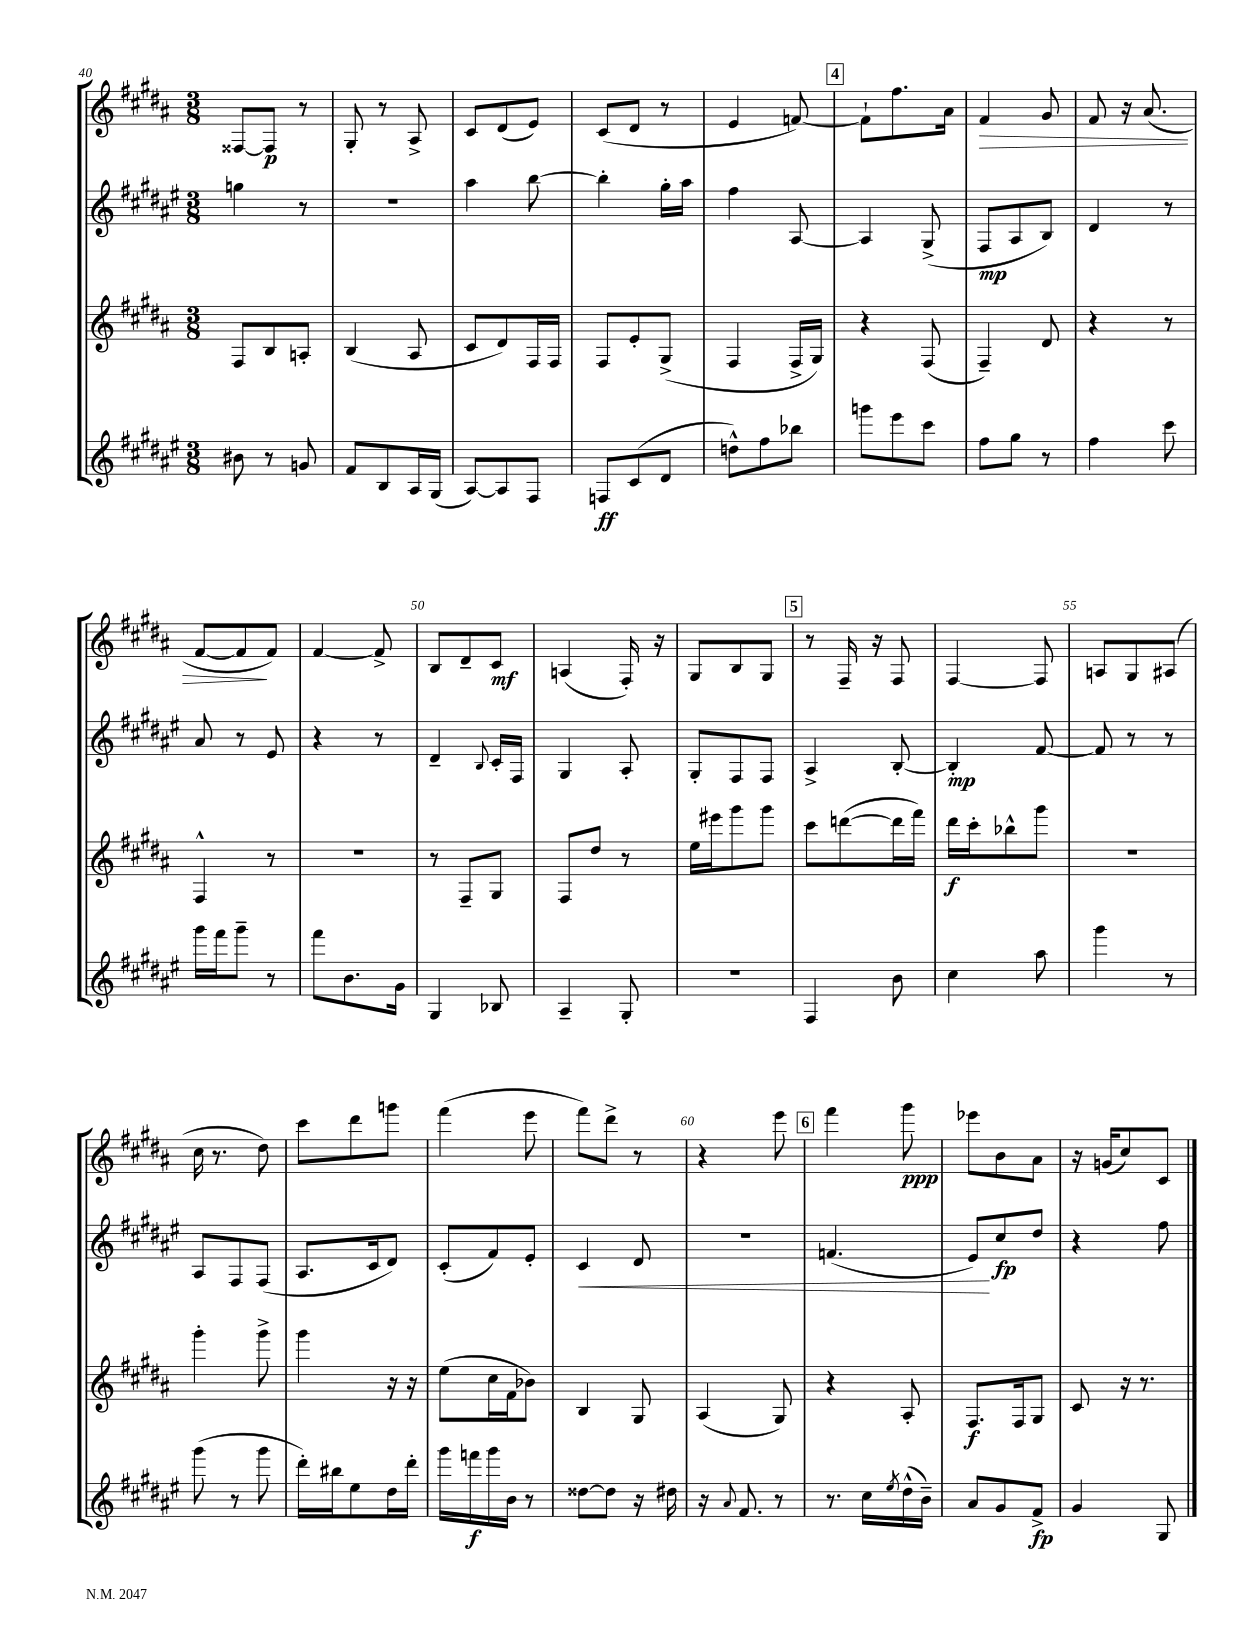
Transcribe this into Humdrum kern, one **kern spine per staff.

**kern	**kern	**kern	**kern
*staff4	*staff3	*staff2	*staff1
*clefG2	*clefG2	*clefG2	*clefG2
*k[f#c#g#d#a#e#]	*k[f#c#g#d#a#]	*k[f#c#g#d#a#e#]	*k[f#c#g#d#a#]
*M3/8	*M3/8	*M3/8	*M3/8
8b#	8F#	4gg	[8F##
8r	8B	.	8F##]
8g	8A'	8r	8r
=	=	=	=
8f#	(4B	4.r	8G#'
8B	.	.	8r
16A#	8A#	.	8A#^
(16G#	.	.	.
=	=	=	=
[8A#)	8c#	4aa#	8c#
8A#]	8d#)	.	(8d#
8F#	16F#	[8bb	8e)
.	16F#	.	.
=	=	=	=
8F	8F#	4bb']	(8c#
(8c#	8e'	.	8d#
8d#	(8G#^	16gg#'	8r
.	.	16aa#	.
=	=	=	=
8dd^^)	4F#	4ff#	4e
8ff#	.	.	.
8bb-	16F#^	[8A#	[8f)
.	16G#)	.	.
=	=	=	=
8ggg	4r	4A#]	8f`]
8eee#	.	.	8.ff#
8ccc#	(8F#	(8G#^	.
.	.	.	16a#
=	=	=	=
8ff#	4F#~)	8F#	4f#
8gg#	.	8A#	.
8r	8d#	8B)	8g#
=	=	=	=
4ff#	4r	4d#	8f#
.	.	.	16r
.	.	.	(8.a#
8ccc#	8r	8r	.
=	=	=	=
16ggg#	4F#^^	8a#	[8f#
16fff#	.	.	.
8ggg#~	.	8r	8f#]
8r	8r	8e#	8f#)
=	=	=	=
8fff#	4.r	4r	[4f#
8.b	.	.	.
.	.	8r	8f#^]
16g#	.	.	.
=	=	=	=
4G#	8r	4d#~	8B
.	8F#~	.	8d#~
.	.	8qqB	.
8B-	8G#	16c#'	8c#
.	.	16F#	.
=	=	=	=
4A#~	8F#	4G#	(4A
.	8dd#	.	.
8G#'	8r	8A#'	16F#')
.	.	.	16r
=	=	=	=
4.r	16ee	8G#'	8G#
.	16eee#	.	.
.	8ggg#	8F#	8B
.	8ggg#	8F#	8G#
=	=	=	=
4F#	8ccc#	4A#^	8r
.	([8ddd	.	16F#~
.	.	.	16r
8b	16ddd]	[8B'	8F#
.	16fff#)	.	.
=	=	=	=
4cc#	16ddd#	4B']	[4F#
.	16ccc#'	.	.
.	8bb-^^	.	.
8aa#	8ggg#	[8f#	8F#]
=	=	=	=
4ggg#	4.r	8f#]	8A
.	.	8r	8G#
8r	.	8r	(8A#
=	=	=	=
(8ggg#	4ggg#'	8A#	16cc#
.	.	.	8.r
8r	.	8F#	.
8ggg#	8ggg#^	(8F#	8dd#)
=	=	=	=
16ddd#')	4ggg#	8.A#	8ccc#
16bb#	.	.	.
8ee#	.	.	8ddd#
.	.	16c#	.
16dd#	16r	8d#)	8ggg
16ddd#'	16r	.	.
=	=	=	=
16ggg#	(8ee	(8c#'	(4fff#
16fff	.	.	.
16ggg#	16cc#	8f#)	.
16b	16f#	.	.
8r	8b-)	8e#'	8eee
=	=	=	=
[8dd##	4B	4c#	8fff#)
8dd##]	.	.	8ddd#^
16r	8G#	8d#	8r
16dd#	.	.	.
=	=	=	=
16r	(4A#	4.r	4r
8qqa#	.	.	.
8.f#	.	.	.
8r	8G#)	.	8eee
=	=	=	=
8.r	4r	(4.f	4fff#
16cc#	.	.	.
8qee#	.	.	.
(16dd#^^	8A#'	.	8ggg#
16b~)	.	.	.
=	=	=	=
8a#	8.F#	8e#)	8eee-
8g#	.	8cc#	8b
.	16F#	.	.
8f#^	8G#	8dd#	8a#
=	=	=	=
4g#	8c#	4r	16r
.	.	.	(16g
.	16r	.	8cc#)
.	8.r	.	.
8G#	.	8ff#	8c#
==	==	==	==
*-	*-	*-	*-
